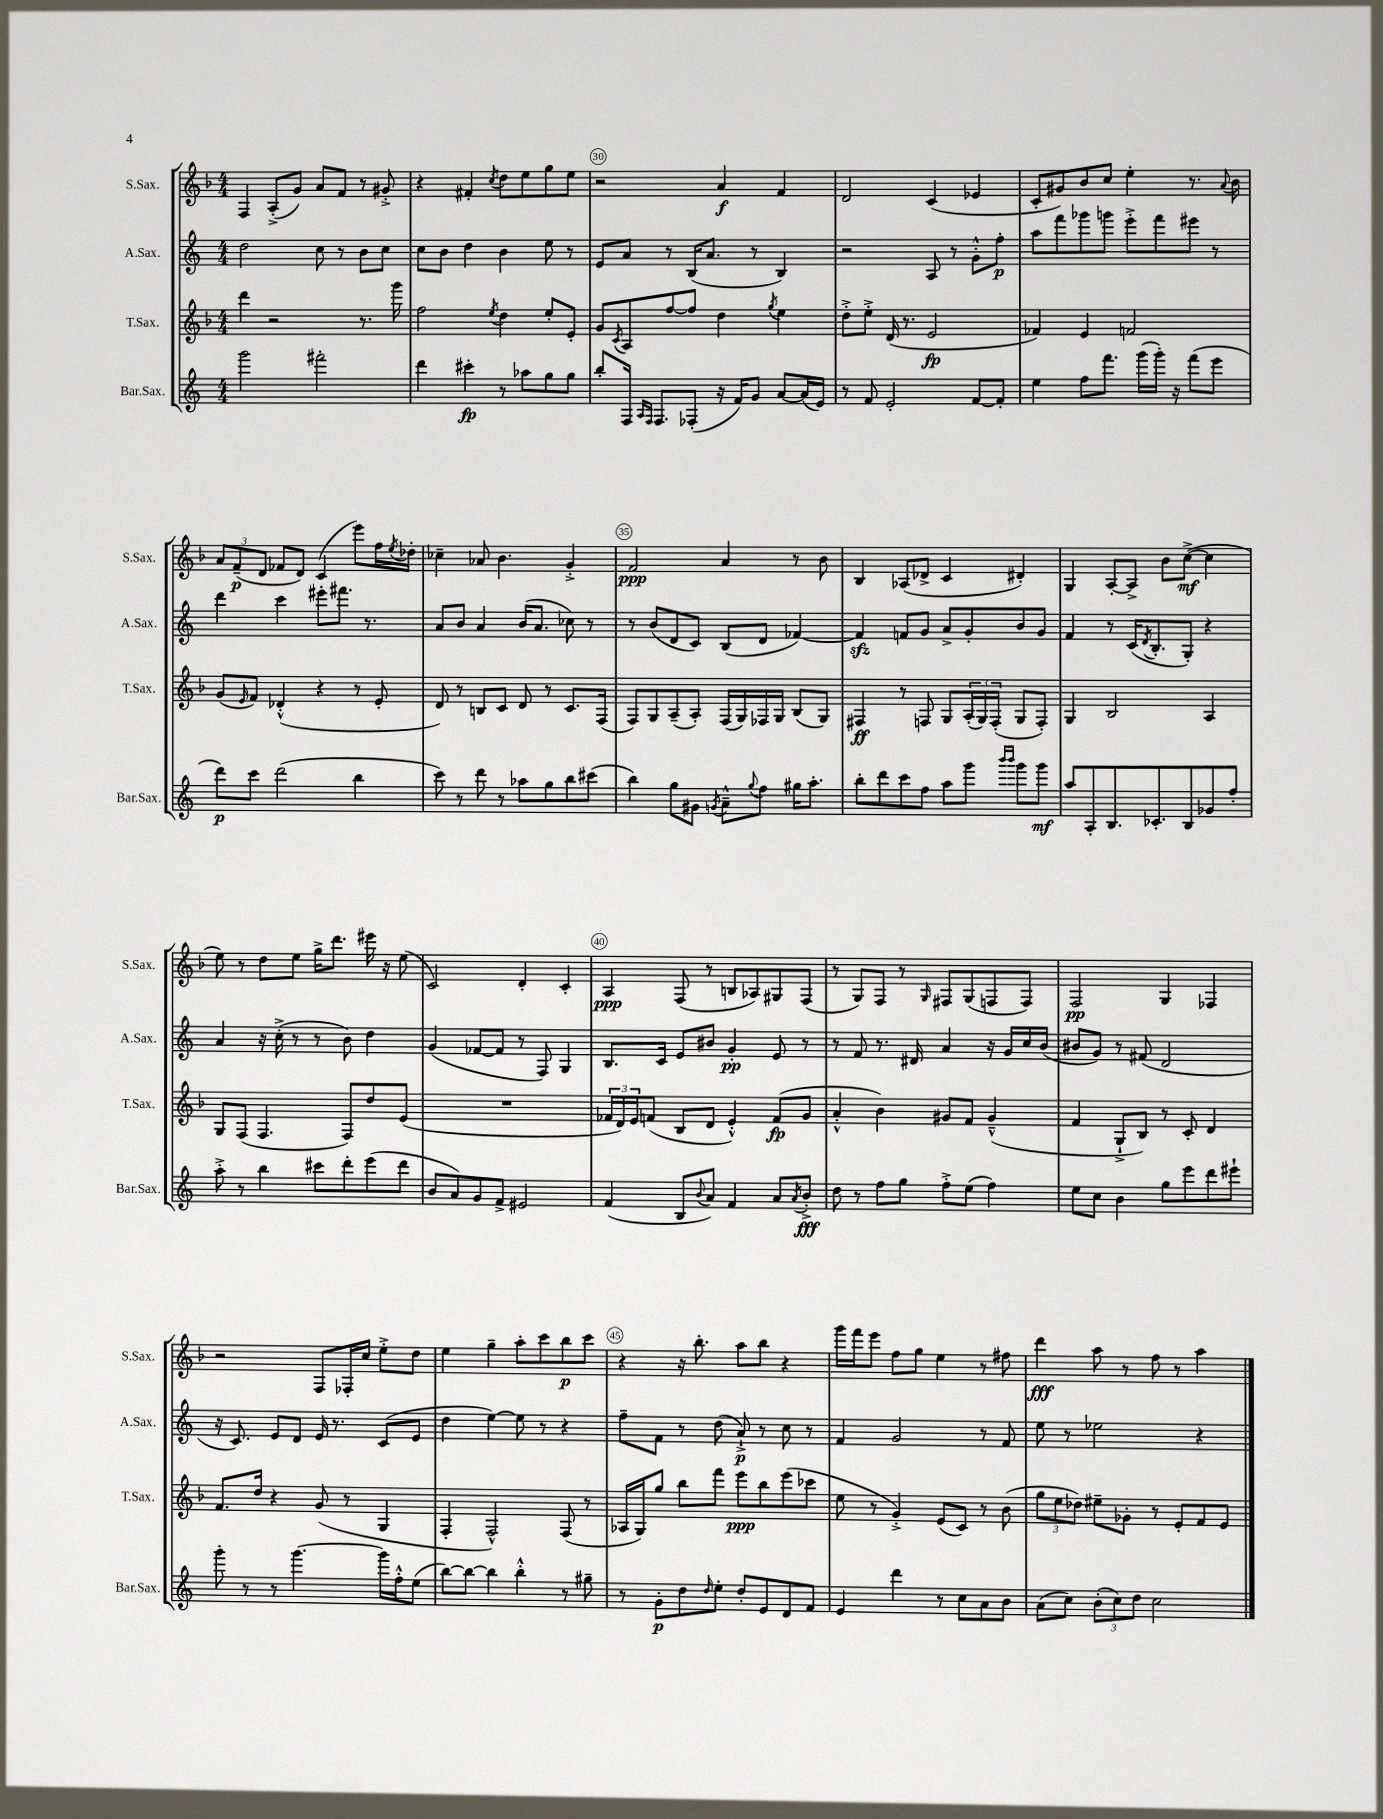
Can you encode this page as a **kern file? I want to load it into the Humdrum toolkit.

**kern	**kern	**kern	**kern
*staff4	*staff3	*staff2	*staff1
*clefG2	*clefG2	*clefG2	*clefG2
*k[]	*k[b-]	*k[]	*k[b-]
*M4/4	*M4/4	*M4/4	*M4/4
2ggg\	4ddd\	2dd\	4F/
.	2r	.	(8A'^/L
.	.	.	8g/J)
2fff#'\	.	8cc\	8a/L
.	.	8r	8f/J
.	8.r	8b\L	8r
.	.	8cc\J	8g#'^/
.	16ggg\	.	.
=	=	=	=
4ddd\	2ff\	8cc\L	4r
.	.	8b\J	.
4ccc#'\	.	4dd\	4f#'/
.	8qee/	.	8qcc/
8r	4dd\	4b\	8dd\L
8aa-\L	.	.	8ee\
8gg\	8ee'/L	8ee\	8gg\
8gg\J	8e'/J	8r	8ee\J
=	=	=	=
8bb'/L	8g/L	8e/L	2r
.	8qc/	.	.
16F/Jk	8A/	8a/J	.
16qqA/LL	.	.	.
16qqF/JJ	.	.	.
8.F/L	.	.	.
.	[8ff/	8r	.
(8F-'/J	8ff/]J	(16B/LK	.
.	.	8.a/J	.
16r	4dd\	.	4a/
16f/LK)	.	.	.
8g/J	.	8r	.
.	8qgg/	.	.
[8a/L	4ee\	4B/)	4f/
(16a/]L	.	.	.
16e/JJ)	.	.	.
=	=	=	=
8r	8dd'^\L	2r	2d/
8f/	8ee'^\J	.	.
2e'/	(16d/	.	.
.	8.r	.	.
.	2e/	8A/	(4c/
.	.	8r	.
[8f/L	.	8g'^^\L	4e-/
8f'/]J	.	8ff'\J	.
=	=	=	=
4ee\	4f-/)	8aa\L	8c'/L
.	.	8fff\	8g#/)
8ff\L	4e/	8ggg-\	8b-/
8.fff\J	.	8ggg\J	8cc/J
.	2f/	8eee'^\L	4ee'\
(16ggg\LL	.	.	.
16ggg'\JJ)	.	8fff\	.
16r	.	.	.
(8fff\L	.	8eee#\J	8.r
8eee\J	.	8r	.
.	.	.	8qqa/
.	.	.	16b-\
=	=	=	=
8ddd\L)	(8g/L	4ddd\	12a/L
.	.	.	(12f~/
.	16qqe/	.	.
8ccc\J	8f/J)	.	.
.	.	.	12d/J
(2ddd\	(4d-'^^/	4ccc\	8f-/L
.	.	.	8d/J)
.	4r	8eee#'\L	(4c/
.	.	8.fff#\J	.
4bb\	8r	.	8eee\L)
.	.	8.r	.
.	8e'/	.	16ff\L
.	.	.	8qee/
.	.	.	16dd-'\JJ
=	=	=	=
8ccc\)	8d/)	8a/L	4cc-~\
8r	8r	8b/J	.
8ddd\	8B/L	4a/	8a-/
8r	8c/J	.	4.b-\
8aa-\L	8d/	(16b/LK	.
.	.	8.a/J	.
8gg\	8r	.	.
8bb\	8.c/L	8cc-\)	4g'^/
(8ccc#\J	.	8r	.
.	(16F/Jk	.	.
=	=	=	=
4bb\)	8F/L)	8r	2f/
.	8G/	(8b/L	.
8gg\L	(8A~/	8d/	.
8g#\J	8A'/J)	8c/J)	.
8qg/	.	.	.
8a~^^\L	(16F/LL	(8B/L	4a/
.	16G/)	.	.
8qqgg/	.	.	.
8ff\J	16F-/	8d/J	.
.	16G/JJ	.	.
16gg#\LK	(8B-/L	[4f-/)	8r
8.aa'\J	.	.	.
.	8G/J)	.	8b-\
=	=	=	=
8bb'\L	4F#/	4f-/]	4B-/
8ddd\	.	.	.
8ccc\	8r	8f/L	(8A-/L
8ff\J	8F/	8g/J	8d-^/J
8aa\L	8G/L	8a^/L	4c/
8ggg\J	(24A'/L	8g'/	.
.	24G/)	.	.
.	(24F'/JJ	.	.
16qqbbb/LL	.	.	.
16qqbbb/JJ	.	.	.
8ggg\L	8G/L	8b/	4d#'/)
8ggg\J	8F'/J)	8g/J	.
=	=	=	=
8aa/L	4G/	4f/	4G/
8A'/	.	.	.
8.B/	2B-/	8r	[8A'/L
.	.	(16c/LK	8A^/]J
.	.	8qd/	.
8.c-'/	.	8.B'/	.
.	.	.	8b-\L
8B/	.	8G'/J)	([8cc^\J
8g-/	4A/	4r	4cc\]
8ff'/J	.	.	.
=	=	=	=
8aa'^\	8G/L	4a/	8ee\)
8r	(8F/J	.	8r
4bb\	4.F/	16r	8dd\L
.	.	(16cc'^\	.
.	.	8r	8ee\J
8ccc#\L	.	8r	16gg^\LK
.	.	.	8.ddd\J
8ddd'\	8F/L)	8b\)	.
(8eee\	8dd/	4dd\	16eee#\
.	.	.	16r
8ddd\J	(8e/J	.	(8ee\
=	=	=	=
8b/L	1r	(4g/	2c/)
8a/)	.	.	.
8g/	.	[8f-/L	.
8f^/J	.	8f-/]J	.
2e#/	.	8r	4d'/
.	.	8F/)	.
.	.	4G/	4c'/
=	=	=	=
(4f/	24f-/LL	8.B/L	4A/
.	24d/)	.	.
.	24e/J	.	.
.	(8f/J	.	.
.	.	16c/Jk	.
8B/L	8B-/L	8e/L	(8F/
8qqb/	.	.	.
8a/J)	8d/J	8b#/J	8r
4f/	4e'^^/)	4g'/	8B/L
.	.	.	8A-/)
8a/L	(8f/L	8e/	8G#/
8qa/	.	.	.
8b'^/J	8g/J	8r	(8F/J
=	=	=	=
8dd\	4a'^^/	8r	8r
8r	.	8f/	8G/L)
8ff\L	4b-\)	8.r	8F/J
8gg\J	.	.	8r
.	.	16d#/	.
.	.	.	16qqG/
8ff'^\L	8g#/L	4a/	8F#/L
(8ee\J	8f/J	.	(8G/
4ff\)	(4g#~^^/	16r	8F/
.	.	16g/LL	.
.	.	16cc/	8F/J)
.	.	(16b/JJ	.
=	=	=	=
8ee\L	4f/	8b#/L	2F/
8cc\J	.	8g/J)	.
4b\	8G`^/L	8r	.
.	8B-/J)	(8f#/	.
8gg\L	8r	2d/	4G/
8eee\	8c'/	.	.
8ddd\	4d/	.	4F-/
8eee#`\J	.	.	.
=	=	=	=
8ggg'\	8.f/L	16r	2r
.	.	8.c/)	.
8r	.	.	.
.	16dd/Jk	.	.
8r	4r	8e/L	.
[4.ggg\	.	8d/J	.
.	(8g/	16e/	8F/L
.	.	8.r	.
.	8r	.	16F-'/L
.	.	.	16cc/JJ
16ggg\]LL	4G/	(8c/L	8ee'^\L
16ff'^^\J	.	.	.
(8ee\J	.	8e/J	8dd\J
=	=	=	=
[8bb\L)	4F'/	4dd\	4ee\
8bb\_J	.	.	.
4bb\]	2F^^/)	[4ee\)	4gg~\
4bb'^^\	.	8ee\]	8aa'\L
.	.	8r	8ccc\
8r	(8F/	4r	8bb-\
8gg#~\	8r	.	8ccc\J
=	=	=	=
8r	16A-/LL	8ff~\L	4r
.	16G/J)	.	.
8g'\L	8gg/J	8f\J	.
8dd\	8bb-\L	8r	16r
.	.	.	8.bb-'\
16qqdd/	.	.	.
8ee'\J	8fff\J	(8dd\	.
8dd'/L	8eee\L	8a`^/)	8aa\L
8e/	8bb-\	8r	8bb-\J
8d/	(8eee\	8cc\	4r
8f/J	8ccc-\J	8r	.
=	=	=	=
4e/	8ee\	4f/	16ggg\LL
.	.	.	16fff\J
.	8r	.	8eee\J
4ddd\	4g'^/)	2g/	8ff\L
.	.	.	8gg\J
8r	(8e/L	.	4ee\
8cc\L	8c/J)	.	.
8a\	8r	8r	8r
8b\J	(8b-\	8f/	8ff#\
=	=	=	=
(8a\L	12gg\L	8ee\	4ddd\
.	12ee\	.	.
8cc\J)	.	8r	.
.	12dd-\J)	.	.
(12b'\L	8ee#~\L	2ee-\	8aa\
12cc\)	.	.	.
.	8g-'\J	.	8r
12dd\J	.	.	.
2cc\	8r	.	8ff\
.	8e'/L	.	8r
.	8f/	4r	4aa\
.	8e/J	.	.
==	==	==	==
*-	*-	*-	*-
